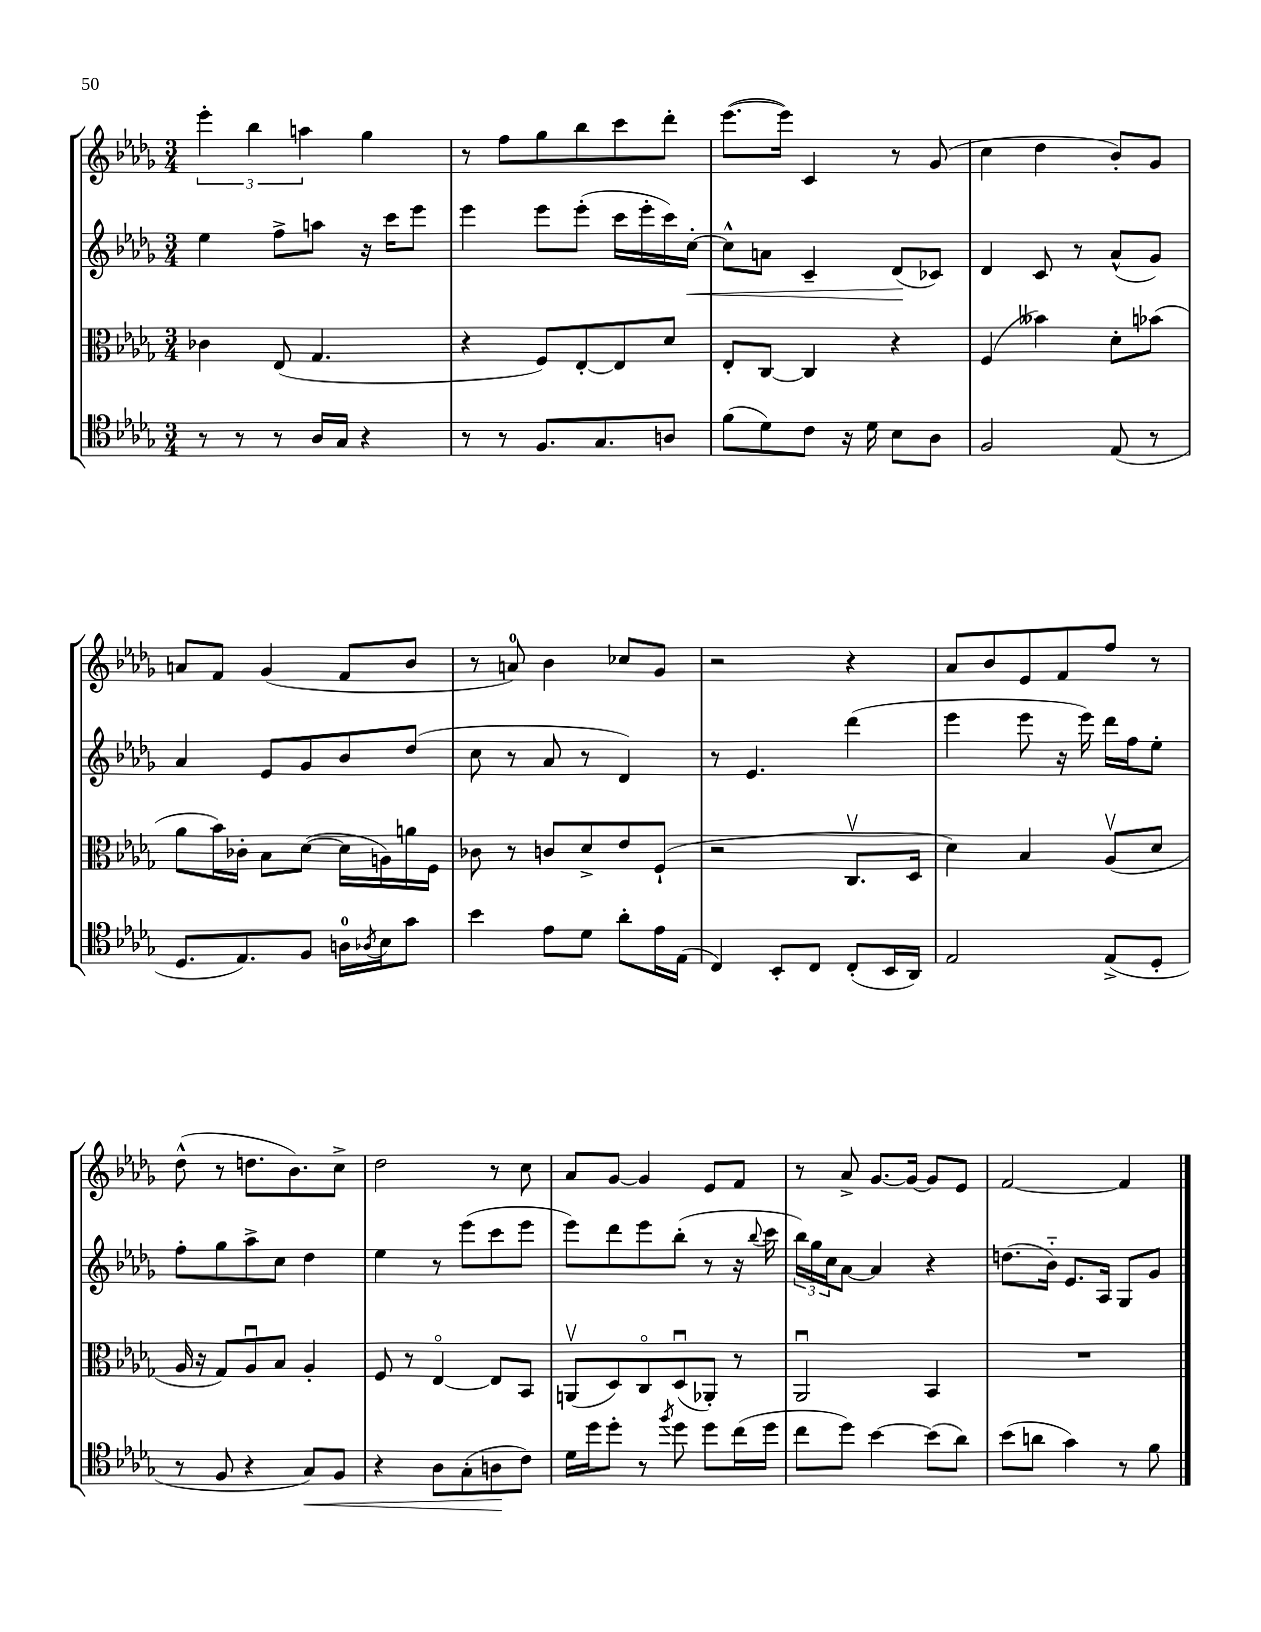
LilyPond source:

<<
\new StaffGroup <<
\new Staff = "s0" {
    \clef treble \key des \major \numericTimeSignature \time 3/4
    \tuplet 3/2 { ees'''4-. bes''4 a''4 } ges''4 |
    r8 f''8 ges''8 bes''8 c'''8 des'''8-. |
    ees'''8.~( ees'''16) c'4 r8 ges'8( |
    c''4 des''4 bes'8-.) ges'8 |
    a'8 f'8 ges'4( f'8 bes'8 |
    r8 a'8-0) bes'4 ces''8 ges'8 |
    r2 r4 |
    aes'8 bes'8 ees'8 f'8 f''8 r8 |
    des''8-^( r8 d''8. bes'8.) c''8-> |
    des''2 r8 c''8 |
    aes'8 ges'8~ ges'4 ees'8 f'8 |
    r8 aes'8-> ges'8.~ ges'16~ ges'8 ees'8 |
    f'2~ f'4 \bar "|." |
}
\new Staff = "s1" {
    \clef treble \key des \major \numericTimeSignature \time 3/4
    ees''4 f''8-> a''8 r16 c'''16 ees'''8 |
    ees'''4 ees'''8 ees'''8-.( c'''16 ees'''16-. c'''16) c''16~-.\< |
    c''8-^ a'8 c'4-- des'8\!( ces'8) |
    des'4 c'8 r8 aes'8-^( ges'8) |
    aes'4 ees'8 ges'8 bes'8 des''8( |
    c''8 r8 aes'8 r8 des'4) |
    r8 ees'4. des'''4( |
    ees'''4 ees'''8 r16 ees'''16) des'''16 f''16 ees''8-. |
    f''8-. ges''8 aes''8-> c''8 des''4 |
    ees''4 r8 ees'''8( c'''8 ees'''8 |
    ees'''8) des'''8 ees'''8 bes''8-.( r8 r16 \appoggiatura { bes''8 } c'''16 |
    \tuplet 3/2 { bes''16) ges''16 c''16 } aes'8~ aes'4 r4 |
    d''8.( bes'16-_) ees'8. aes16 ges8 ges'8 \bar "|." |
}
\new Staff = "s2" {
    \clef alto \key des \major \numericTimeSignature \time 3/4
    ces'4 ees8( ges4. |
    r4 f8) ees8~-. ees8 des'8 |
    ees8-. c8~ c4 r4 |
    f4( beses'4) des'8-. bes'8( |
    aes'8 bes'16) ces'16-. bes8 des'8~( des'16 a16) a'16 f16 |
    ces'8 r8 c'8 des'8-> ees'8 f8-!( |
    r2 c8.\upbow des16 |
    des'4) bes4 aes8\upbow( des'8 |
    aes16 r16 ges8) aes8\downbow bes8 aes4-. |
    f8 r8 ees4~\flageolet ees8 bes,8 |
    a,8\upbow( des8) c8\flageolet des8\downbow( aes,8-.) r8 |
    aes,2\downbow bes,4 |
    R2. \bar "|." |
}
\new Staff = "s3" {
    \clef tenor \key des \major \numericTimeSignature \time 3/4
    r8 r8 r8 aes16 ges16 r4 |
    r8 r8 f8. ges8. a8 |
    f'8( des'8) c'8 r16 des'16 bes8 aes8 |
    f2 ees8( r8 |
    des8. ees8.) f8 a16-0 \acciaccatura { aes8 } bes16 ges'8 |
    bes'4 ees'8 des'8 aes'8-. ees'16 ees16( |
    c4) bes,8-. c8 c8-.( bes,16 aes,16) |
    ees2 ees8->( des8-. |
    r8 f8 r4 ges8\<) f8 |
    r4 aes8 ges8-.( a8\! c'8) |
    des'16 des''16 des''8-. r8 \acciaccatura { f''8 } des''8 des''8 c''16( des''16 |
    c''8 des''8) bes'4~ bes'8( aes'8) |
    bes'8( a'8 ges'4) r8 f'8 \bar "|." |
}
>>
>>
\layout { \context { \Score \remove "Bar_number_engraver" } }
